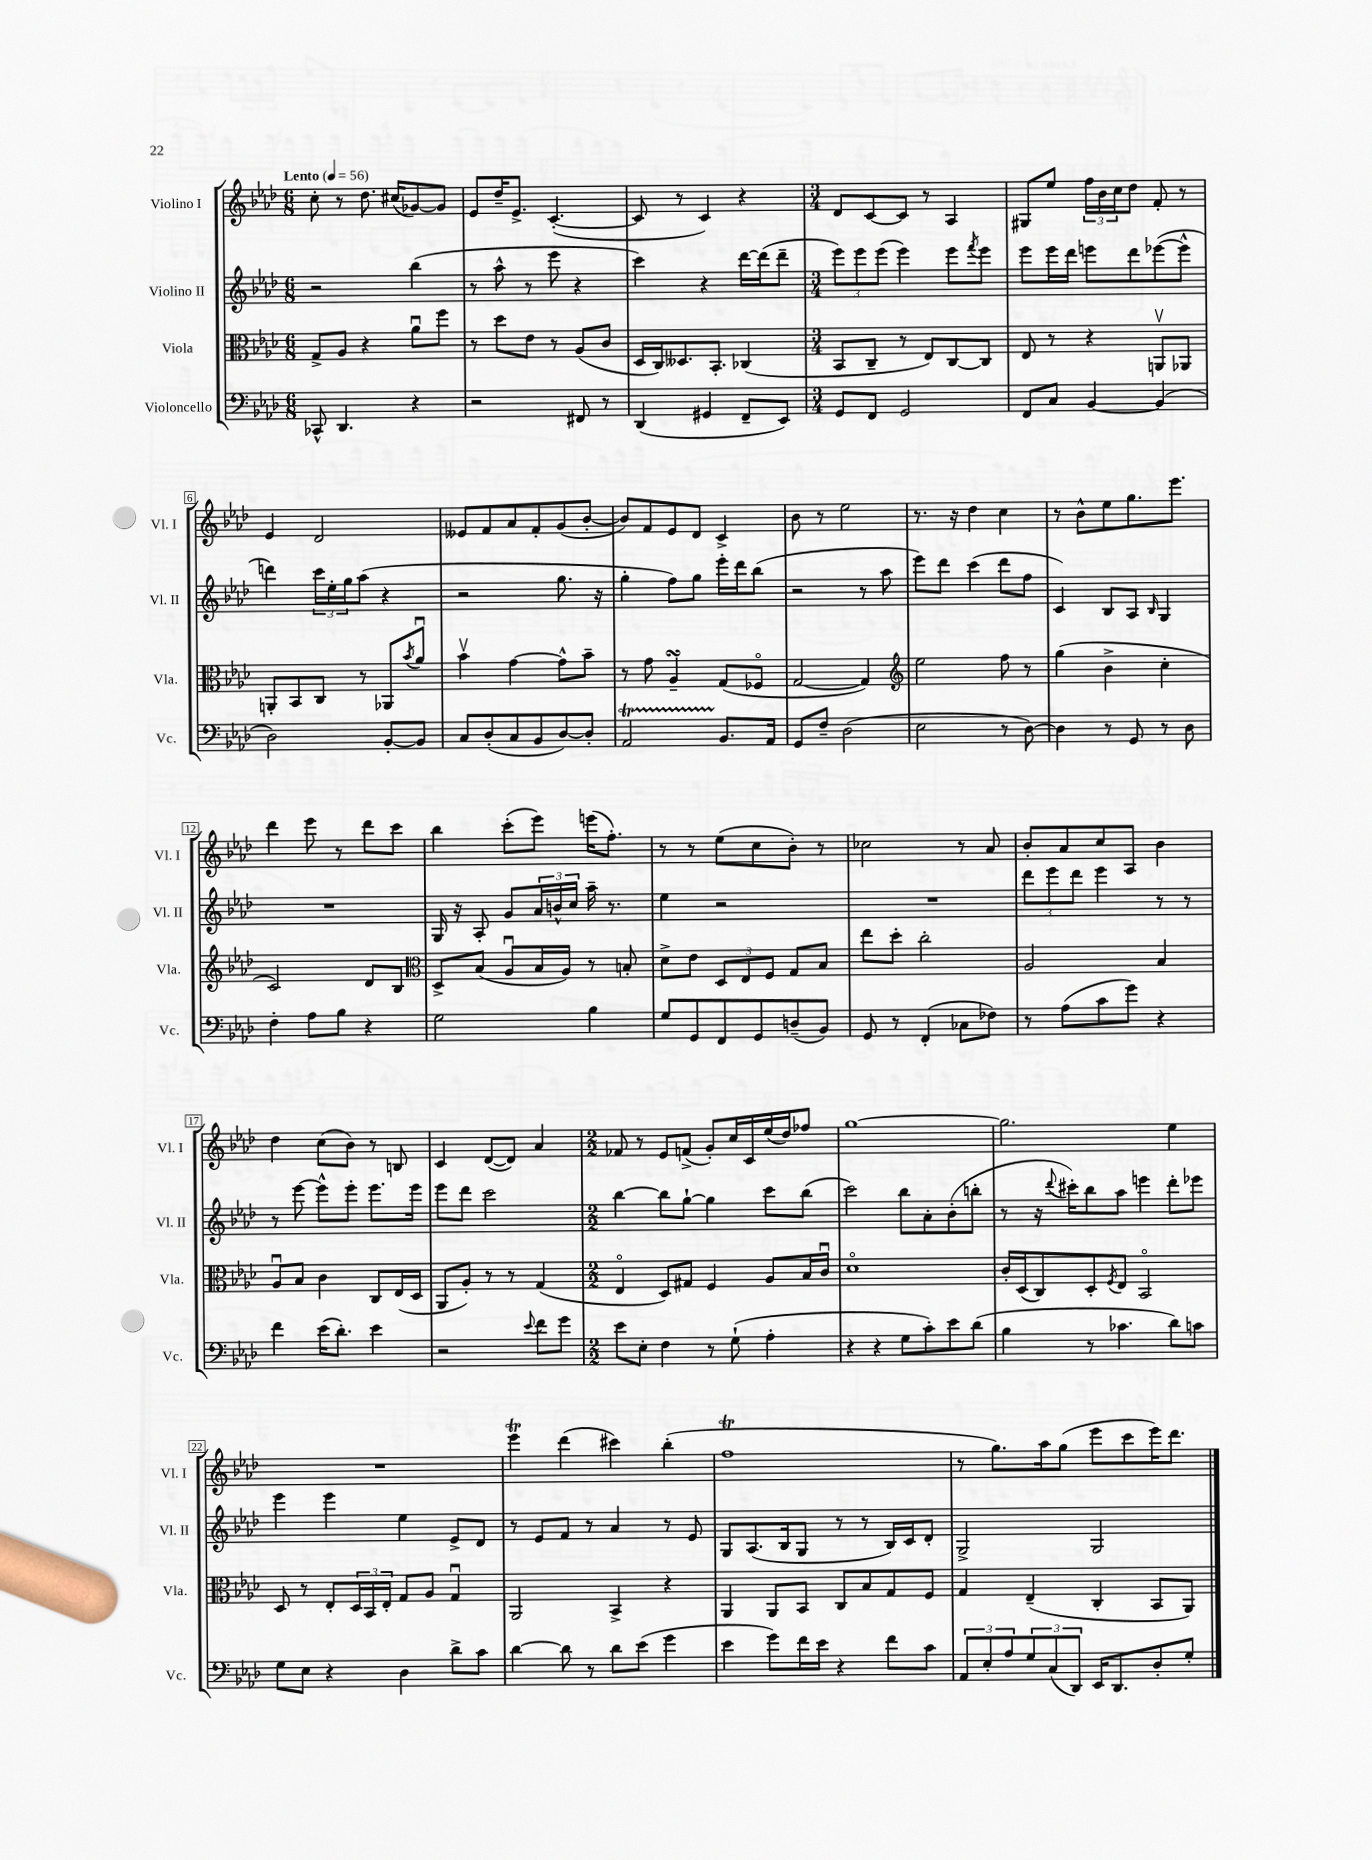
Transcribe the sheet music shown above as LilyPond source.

<<
\new StaffGroup <<
\new Staff = "s0" \with { instrumentName = "Violino I" shortInstrumentName = "Vl. I" } {
    \clef treble \key aes \major \numericTimeSignature \time 6/8 \tempo "Lento" 4 = 56
    c''8-. r8 des''8. cis''16( ges'8~) ges'8 |
    ees'8 des''16-- ees'8.-> c'4.~-.( |
    c'8 r8 c'4) r4 |
    \numericTimeSignature \time 3/4 des'8 c'8~ c'8 r8 aes4 |
    gis8 ees''8 \tuplet 3/2 { f''16 bes'16 c''16 } des''8 f'8-. r8 |
    ees'4 des'2 |
    eeses'8 f'8 aes'8 f'8-. g'8( bes'8~-. |
    bes'8) f'8 ees'8 des'8 c'4-> |
    bes'8 r8 ees''2 |
    r8. r16 des''4 c''4 |
    r8 bes'8-^ ees''8 g''8. ees'''8. |
    des'''4 ees'''8 r8 des'''8 c'''8 |
    bes''4 c'''8-.( ees'''8) e'''16( f''8.-.) |
    r8 r8 ees''8( c''8 bes'8-.) r8 |
    ces''2 r8 aes'8 |
    bes'8-. aes'8 c''8 aes8 bes'4 |
    des''4 c''8( bes'8) r8 b8 |
    c'4 des'8~( des'8) aes'4 |
    \numericTimeSignature \time 2/2 fes'8 r8 ees'8 f'8->( g'8-.) c''16 c'16 ees''16( des''16) fes''8 |
    g''1~ |
    g''2. ees''4 |
    R1 |
    ees'''4\trill des'''4( cis'''4) bes''4-.( |
    f''1\trill |
    r8 g''8.) aes''16 g''8( ees'''8 c'''8 ees'''16) des'''8. \bar "|." |
}
\new Staff = "s1" \with { instrumentName = "Violino II" shortInstrumentName = "Vl. II" } {
    \clef treble \key aes \major \numericTimeSignature \time 6/8
    r2 bes''4( |
    r8 aes''8-^ r8 ees'''8 r4 |
    c'''4) r4 des'''16~ des'''16( des'''8-- |
    \numericTimeSignature \time 3/4 \tuplet 3/2 { ees'''8) ees'''8 ees'''8( } ees'''4) ees'''8 \acciaccatura { f'''8 } ees'''8 |
    ees'''8 ees'''16 des'''16 e'''8 des'''8 ees'''8~( ees'''8-^ |
    d'''4) \tuplet 3/2 { c'''16 ees''16-. g''16 } aes''8( r4 |
    r2 g''8. r16 |
    g''4-. f''8) g''8 ees'''16-. des'''16 bes''8( |
    r2 r8 aes''8 |
    ees'''8) des'''8 c'''4( des'''8 f''8 |
    c'4) bes8 aes8 \grace { bes16 } g4 |
    R2. |
    g16 r16 aes8-. g'8 \tuplet 3/2 { aes'16 b'16-^ c''16 } aes''16-- r8. |
    ees''4 r2 |
    R2. |
    \tuplet 3/2 { des'''8 ees'''8 des'''8 } ees'''4 r8 r8 |
    r8 ees'''8~ ees'''8-^ ees'''8-. ees'''8. ees'''16 |
    ees'''8 des'''8 c'''2 |
    \numericTimeSignature \time 2/2 bes''4~ bes''8 g''8~-! g''4 c'''8 bes''8( |
    c'''2) bes''8 aes'8-. bes'8-.( b''8-. |
    r8 r16 \appoggiatura { des'''8 } cis'''16-.) bes''8 aes''8 e'''4 des'''8-. ees'''8 |
    ees'''4 ees'''4 ees''4 ees'8-> des'8 |
    r8 ees'8 f'8 r8 aes'4 r8 ees'8 |
    g8 aes8.( bes16 g8 r8 r8 bes16) c'16 des'8-. |
    g2-> g2 \bar "|." |
}
\new Staff = "s2" \with { instrumentName = "Viola" shortInstrumentName = "Vla." } {
    \clef alto \key aes \major \numericTimeSignature \time 6/8
    g8-> aes8 r4 aes'8\downbow f''8 |
    r8 des''8 ees'8 r8 aes8( c'8 |
    des16 c16) deses8. bes,8.-. ces4( |
    \numericTimeSignature \time 3/4 bes,8 c8-- r8 ees8) c8~ c8 |
    ees8 r8 r4 a,8\upbow aes,8 |
    a,8-. bes,8 c8 r8 aes,8 \acciaccatura { bes'8 } aes'8\downbow |
    bes'4\upbow g'4~ g'8-^ bes'8-- |
    r8 g'8 aes4--\turn g8( fes8\flageolet |
    g2~ g4) |
    \clef treble ees''2 f''8 r8 |
    g''4( bes'4-> c''4-. |
    c'2) des'8 bes8 |
    \clef alto des8-> bes8( aes8\downbow bes16 aes16) r8 b8-. |
    des'8-> ees'8 \tuplet 3/2 { des8 ees8 f8 } g8 bes8 |
    ees''8 des''8-. c''2-. |
    aes2 bes4 |
    aes8\downbow bes8 c'4 c8 ees16( des16 |
    aes,8 aes8-.) r8 r8 g4( |
    \numericTimeSignature \time 2/2 ees4\flageolet des8) gis8 f4 aes8 bes16 c'16\downbow |
    des'1\flageolet |
    c'16-. des16( c8) des8-. \acciaccatura { f8 } ees8 bes,2\flageolet |
    des8 r8 ees8-. \tuplet 3/2 { des16 bes,16 ees16-. } g8 aes8 g4\downbow |
    aes,2 bes,4-> r4 |
    aes,4 aes,8 bes,8 c8 bes8 g8 f8 |
    g4 ees4--( c4-. bes,8 aes,8) \bar "|." |
}
\new Staff = "s3" \with { instrumentName = "Violoncello" shortInstrumentName = "Vc." } {
    \clef bass \key aes \major \numericTimeSignature \time 6/8
    ces,8-^ des,4. r4 |
    r2 fis,8 r8 |
    des,4( gis,4 f,8-- ees,8) |
    \numericTimeSignature \time 3/4 g,8 f,8 g,2 |
    f,8 c8 bes,4~ bes,4( |
    des2) bes,8~-. bes,8 |
    c8 des8-.( c8 bes,8 des8~) des8-. |
    aes,2\startTrillSpan bes,8.\stopTrillSpan aes,16 |
    g,8 f8-- des2( |
    ees2 r8 des8~) |
    des4 r8 g,8 r8 des8 |
    f4-. aes8 bes8 r4 |
    g2 bes4 |
    g8 g,8 f,8 g,8 d8--( bes,8) |
    g,8 r8 f,4-.( ces8 fes8) |
    r8 aes8( c'8 g'8) r4 |
    f'4 ees'16( des'8.-.) ees'4 |
    r2 \appoggiatura { ees'8 } f'8 g'8 |
    \numericTimeSignature \time 2/2 ees'8 ees8-. f4 r8 g8-!( aes4-. |
    r4 r4 g8 c'8-.) ees'8 des'8( |
    bes4 r8 ces'4. des'8) c'8 |
    g8 ees8 r4 des4 des'8-> c'8 |
    des'4~ des'8 r8 des'8 ees'8( g'4 |
    ees'4 g'8) f'16 ees'16 r4 f'8 c'8 |
    \tuplet 3/2 { aes,8 ees8-. aes8 } \tuplet 3/2 { g8 c8( des,8) } ees,16 des,8. des8-. g8-. \bar "|." |
}
>>
>>
\layout { \context { \Score \override BarNumber.stencil = #(make-stencil-boxer 0.1 0.3 ly:text-interface::print) } }
